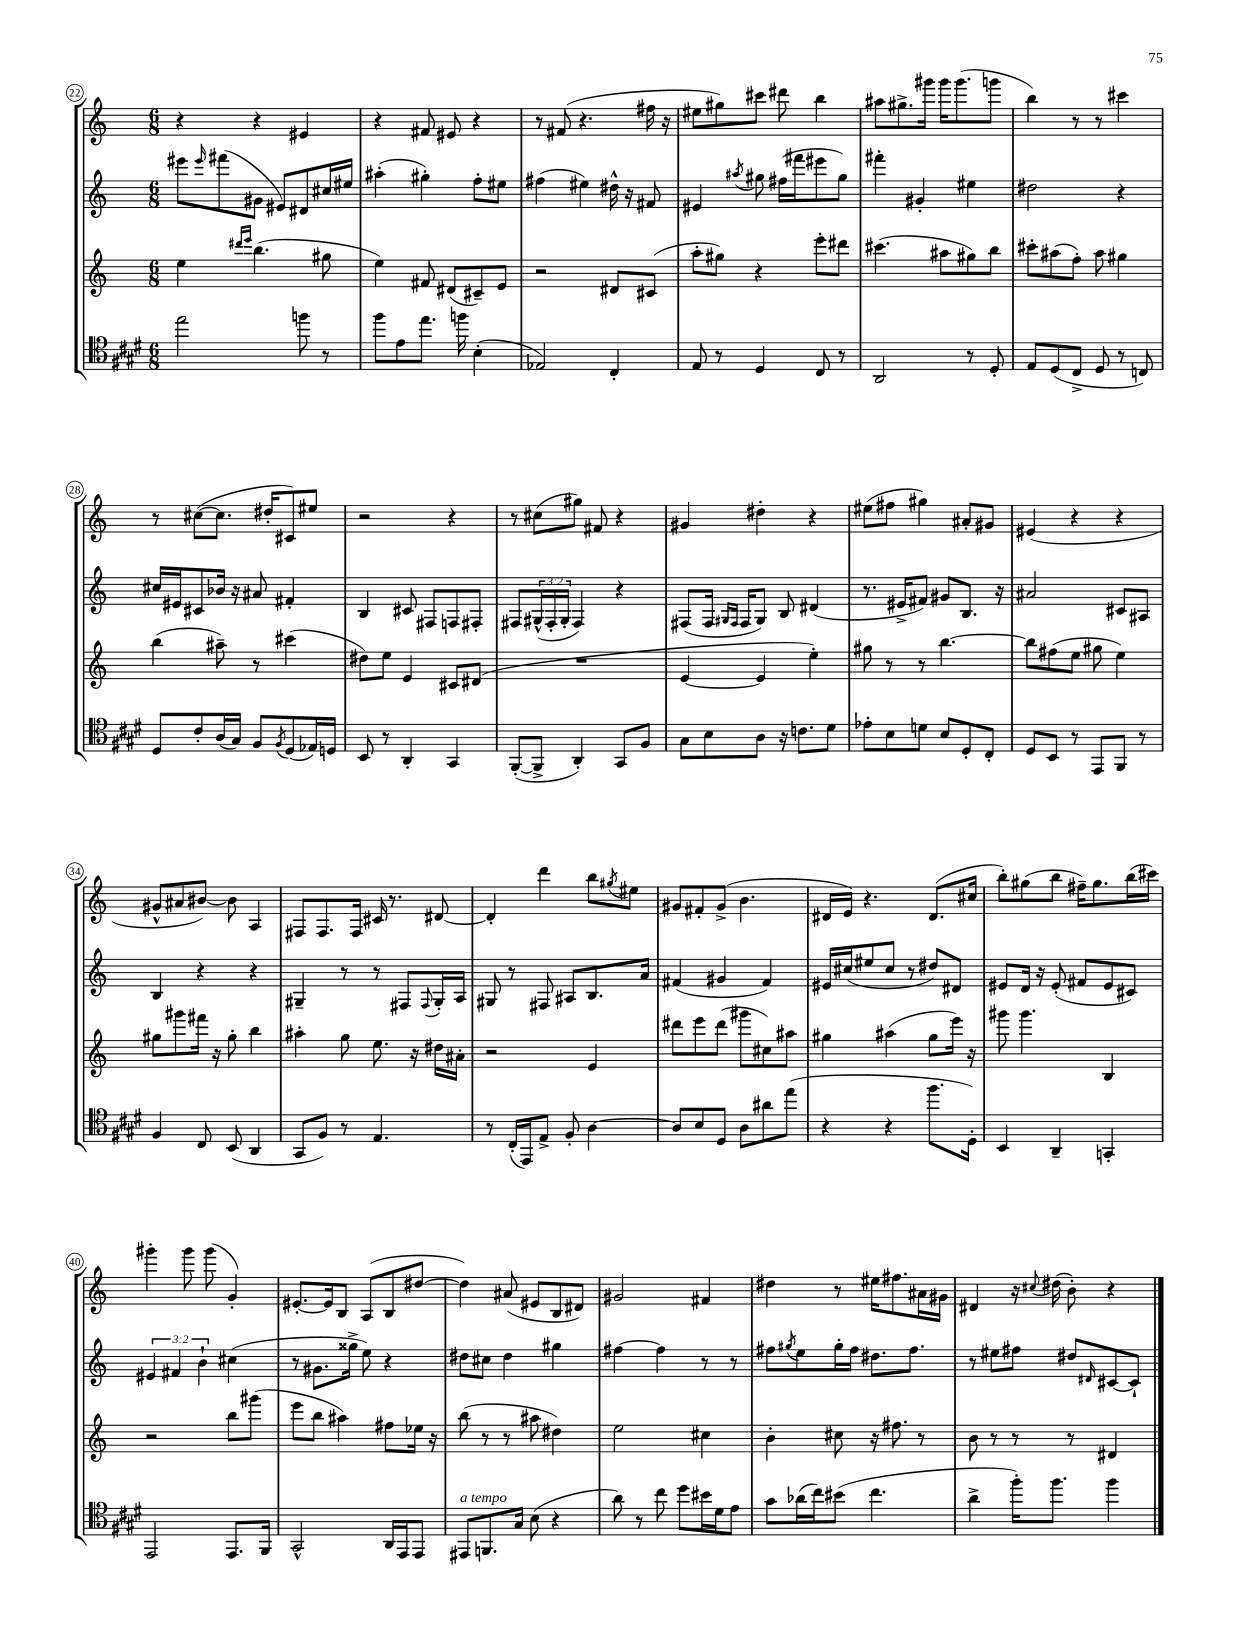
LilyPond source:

<<
\new StaffGroup <<
\new Staff = "s0" {
    \clef treble \key c \major \numericTimeSignature \time 6/8
    r4 r4 eis'4 |
    r4 fis'8 eis'8 r4 |
    r8 fis'8( r4. fis''16 r16 |
    eis''8 gis''8) cis'''8 dis'''8 b''4 |
    ais''8 gis''8.-> gis'''16 gis'''16 gis'''8.( g'''8 |
    b''4) r8 r8 cis'''4 |
    r8 cis''8~( cis''8. dis''16-. cis'8) eis''8 |
    r2 r4 |
    r8 cis''8( gis''8) fis'8 r4 |
    gis'4 dis''4-. r4 |
    eis''8( fis''8 gis''4) ais'8-. gis'8 |
    eis'4( r4 r4 |
    gis'8-^ ais'8 bis'8~) bis'8 a4 |
    fis8 fis8. fis16 cis'16 r8. dis'8~ |
    dis'4-. d'''4 b''8 \acciaccatura { gis''8 } eis''8 |
    gis'8 fis'8-. gis'8->( b'4. |
    dis'16 e'16) r4. dis'8.( cis''16 |
    b''8-.) gis''8( b''8 fis''16--) gis''8. b''16( cis'''16) |
    gis'''4-. gis'''8 gis'''8( g'4-.) |
    eis'8.~-. eis'16 b8 a8( b8 dis''8~ |
    dis''4) ais'8( eis'8 b8 dis'8) |
    gis'2 fis'4 |
    dis''4 r8 eis''16 fis''8. ais'16 gis'16 |
    dis'4 r16 \appoggiatura { cis''8 } dis''16( b'8-.) r4 \bar "|." |
}
\new Staff = "s1" {
    \clef treble \key c \major \numericTimeSignature \time 6/8 \override Staff.TupletNumber.text = #tuplet-number::calc-fraction-text
    eis'''8 \grace { eis'''16 } fis'''8( gis'8 eis'8) dis'8 cis''16 eis''16 |
    ais''4-.( gis''4-.) f''8-. eis''8 |
    fis''4( eis''4) dis''16-^ r16 fis'8 |
    eis'4 \acciaccatura { ais''8 } gis''8 fis''16( fis'''16 eis'''8 gis''8) |
    fis'''4-. gis'4-. eis''4 |
    dis''2 r4 |
    cis''16 eis'16 cis'8 bes'16 r16 ais'8 fis'4-. |
    b4 cis'8 fis8 f8 fis8-. |
    fis8 \tuplet 3/2 { gis16-^( fis16-. gis16-. } fis4) r4 |
    fis8( fis16 \grace { gis16 fis16 } fis16 gis8) b8 dis'4( |
    r8. eis'16-> fis'8) gis'8 b8. r16 |
    ais'2 cis'8 ais8 |
    b4 r4 r4 |
    gis4-- r8 r8 fis8 \appoggiatura { fis8 } gis16-. a16 |
    gis8 r8 fis8 ais8 b8. a'16 |
    fis'4( gis'4 fis'4) |
    eis'16 cis''16( eis''8 cis''8 r8 dis''8) dis'8 |
    eis'8 d'16 r16 eis'8-.( fis'8 eis'8 cis'8) |
    \tuplet 3/2 { eis'4 fis'4 b'4-! } cis''4( |
    r8 gis'8. gisis''16-> e''8) r4 |
    dis''8 cis''8 dis''4 gis''4 |
    fis''4~ fis''4 r8 r8 |
    fis''8 \acciaccatura { gis''8 } e''8 gis''16-. fis''16 dis''8. fis''8. |
    r8 eis''8 fis''8 dis''8 \grace { dis'16 } cis'8~ cis'8-! \bar "|." |
}
\new Staff = "s2" {
    \clef treble \key c \major \numericTimeSignature \time 6/8
    e''4 \grace { dis'''16 e'''16 } b''4.( gis''8 |
    e''4) fis'8 dis'8( cis'8--) e'8 |
    r2 dis'8 cis'8( |
    a''8-. gis''8) r4 e'''8-. dis'''8 |
    cis'''4.( ais''8 gis''8) b''8 |
    cis'''8-. ais''8( f''8-.) ais''8 gis''4 |
    b''4( ais''8--) r8 cis'''4( |
    dis''8) e''8 e'4 cis'8 dis'8( |
    R2. |
    e'4~ e'4 e''4-.) |
    gis''8 r8 r8 b''4.~ |
    b''8 fis''8( e''8 gis''8 e''4) |
    gis''8 gis'''8 fis'''16 r16 gis''8-. b''4 |
    ais''4-. g''8 e''8. r16 dis''16 ais'16-. |
    r2 e'4 |
    dis'''8 e'''8 dis'''8( gis'''8 cis''8) ais''8 |
    gis''4 ais''4( gis''8 e'''16) r16 |
    gis'''8 gis'''4. b4 |
    r2 b''8 gis'''8( |
    e'''8 b''8 ais''4) fis''8 ees''16 r16 |
    b''8( r8 r8 ais''8 dis''4) |
    e''2 cis''4 |
    b'4-. cis''8 r16 fis''8. r8 |
    b'8 r8 r8 r8 dis'4 \bar "|." |
}
\new Staff = "s3" {
    \clef tenor \key e \major \numericTimeSignature \time 6/8
    e''2 f''8 r8 |
    fis''8 e'8 e''8. f''16 b4-.( |
    ees2) cis4-. |
    e8 r8 dis4 cis8 r8 |
    a,2 r8 dis8-. |
    e8 dis8( cis8-> dis8 r8 c8) |
    dis8 cis'8-. a16( gis16) fis8 \acciaccatura { fis8 } dis8( ees16) d16 |
    b,8 r8 a,4-. gis,4 |
    fis,8~-.( fis,8-> a,4-.) gis,8 fis8 |
    gis8 b8 a8 r16 c'8. dis'8 |
    ees'8-. b8 d'8 b8 dis8-. cis8-. |
    dis8 b,8 r8 e,8 fis,8 r8 |
    fis4 cis8 b,8( a,4 |
    gis,8 fis8) r8 e4. |
    r8 cis16-.( e,16) e8-> fis8-. a4~ |
    a8 b8 dis8 a8 ais'8 e''8( |
    r4 r4 fis''8. dis16-.) |
    b,4 a,4-- g,4-. |
    e,2 e,8. fis,16 |
    gis,2-^ a,16 e,16 e,8 |
    eis,8^\markup { \italic "a tempo" } f,8. gis16 b8( r4 |
    a'8) r8 cis''8 dis''8 bis'16 dis'16 e'8 |
    gis'8 aes'16( cis''16) bis'8( cis''4. |
    a'4-> fis''16-.) fis''8. fis''4 \bar "|." |
}
>>
>>
\layout { \context { \Score currentBarNumber = #22 \override BarNumber.stencil = #(make-stencil-circler 0.1 0.3 ly:text-interface::print) } }
